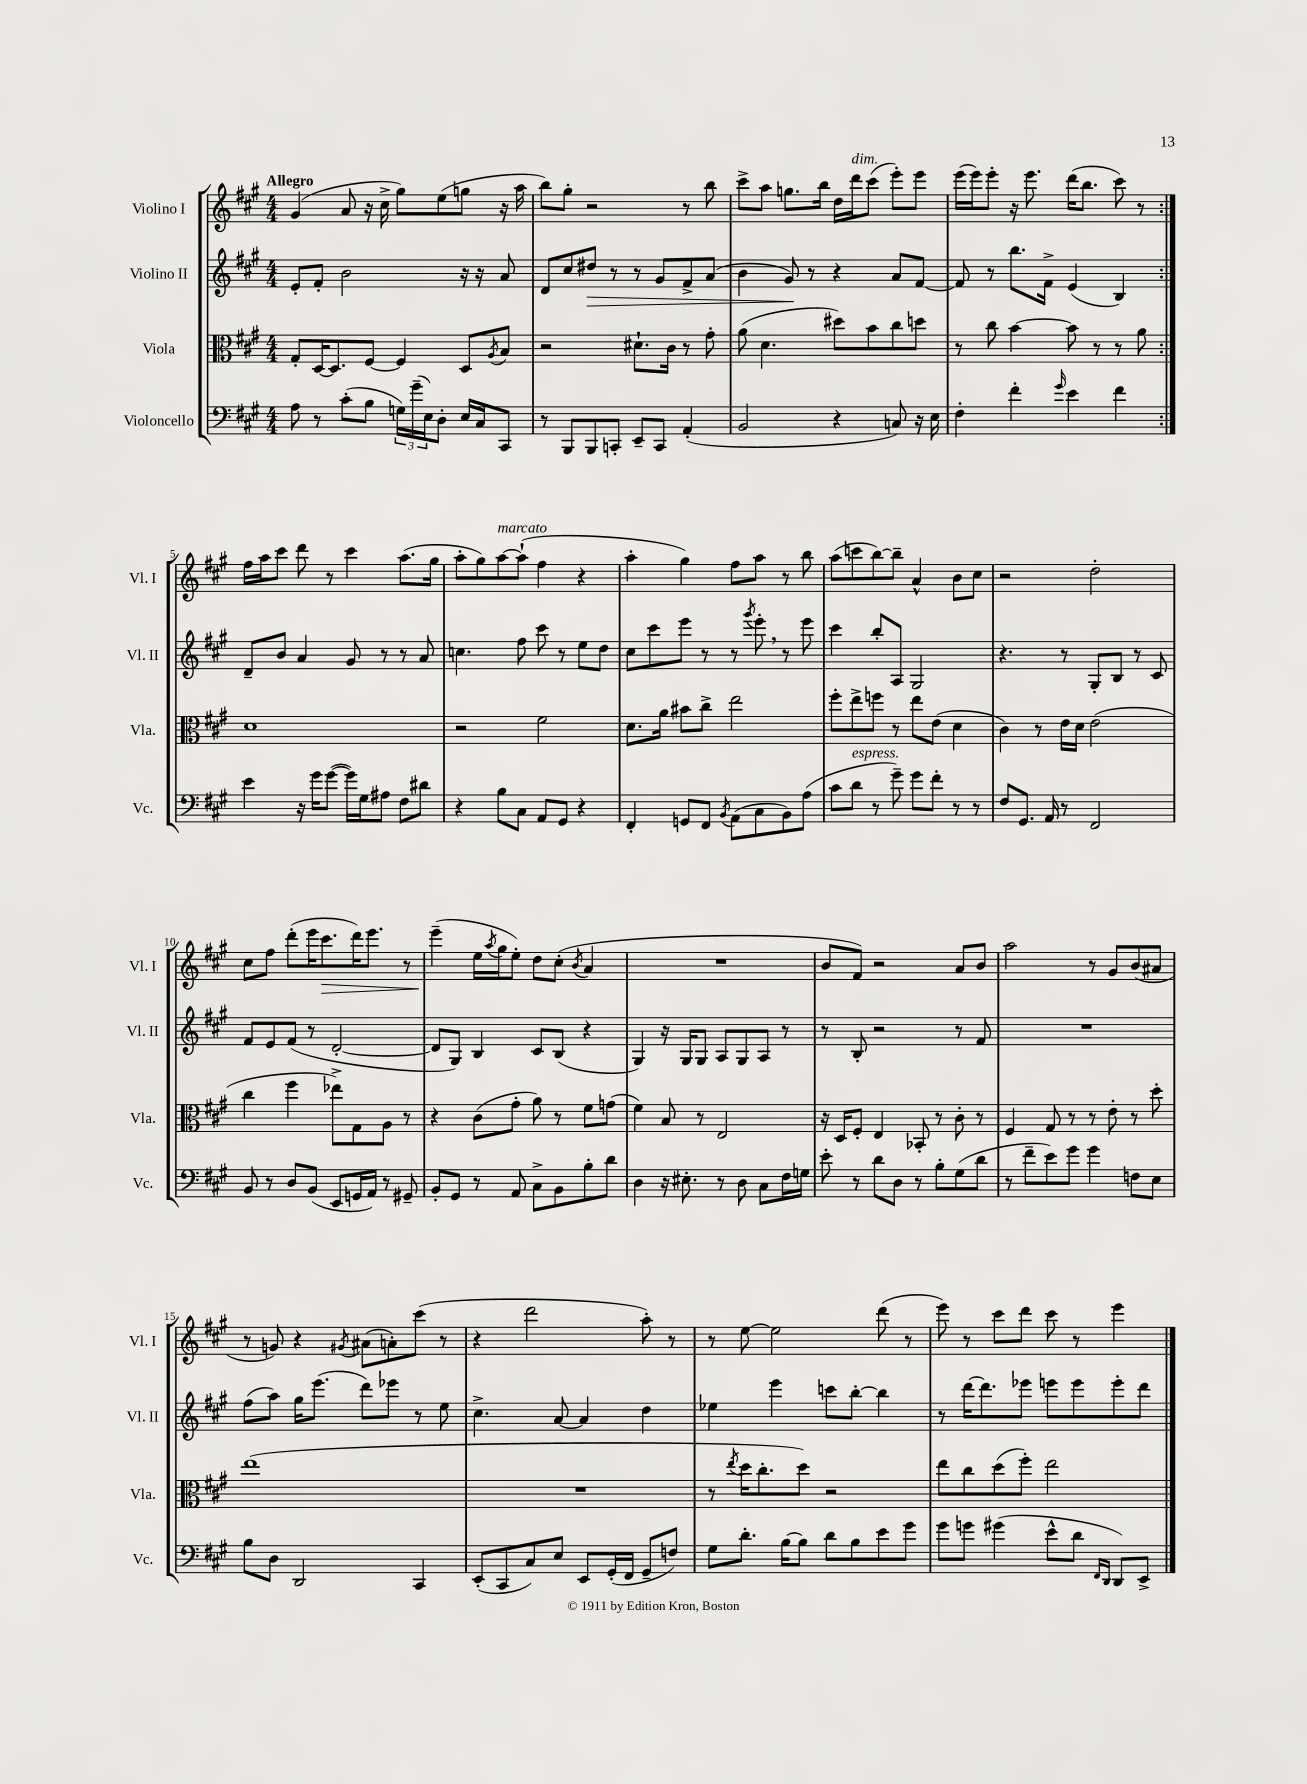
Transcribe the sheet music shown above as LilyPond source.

<<
\new StaffGroup <<
\new Staff = "s0" \with { instrumentName = "Violino I" shortInstrumentName = "Vl. I" } {
    \clef treble \key a \major \numericTimeSignature \time 4/4 \tempo "Allegro"
    \repeat volta 2 { gis'4( a'8 r16 cis''16-> gis''8) e''8( g''8 r16 a''16 |
    b''8) gis''8-. r2 r8 b''8 |
    cis'''8-> a''8 g''8. b''16 d''16 d'''16^\markup { \italic "dim." } cis'''8( e'''8-.) e'''8 |
    e'''16( e'''16) e'''8-. r16 e'''8. d'''16( b''8. cis'''8) r8 | }
    fis''16 a''16 cis'''8 d'''8 r8 cis'''4 a''8.( gis''16 |
    a''8-. gis''8) a''8~^\markup { \italic "marcato" } a''8-!( fis''4 r4 |
    a''4-. gis''4) fis''8 a''8 r8 b''8 |
    a''8( c'''8 b''8~) b''8-- a'4-^ b'8 cis''8 |
    r2 d''2-. |
    cis''8 fis''8 d'''8-.( e'''16 cis'''8.\> d'''16) e'''8. r8 |
    e'''4--\!( e''16 \acciaccatura { a''8 } gis''16 e''8-.) d''8 cis''8-.( \acciaccatura { b'8 } a'4 |
    R1 |
    b'8 fis'8) r2 a'8 b'8 |
    a''2 r8 gis'8 b'8( ais'8 |
    r8 g'8) r4 \acciaccatura { gis'8 } ais'8( a'8-.) cis'''8( r8 |
    r4 d'''2 a''8-.) r8 |
    r8 e''8~ e''2 d'''8( r8 |
    e'''8) r8 cis'''8 d'''8 cis'''8 r8 e'''4 \bar "|." |
}
\new Staff = "s1" \with { instrumentName = "Violino II" shortInstrumentName = "Vl. II" } {
    \clef treble \key a \major \numericTimeSignature \time 4/4
    \repeat volta 2 { e'8-. fis'8-. b'2 r16 r16 a'8 |
    d'8 cis''8 dis''8\> r8 r8 gis'8 fis'8-> a'8( |
    b'4 gis'8\!) r8 r4 a'8 fis'8~ |
    fis'8 r8 b''8. fis'16-> e'4( b4) | }
    d'8-- b'8 a'4 gis'8 r8 r8 a'8 |
    c''4. fis''8 cis'''8 r8 e''8 d''8 |
    cis''8 cis'''8 e'''8 r8 r8 \acciaccatura { gis'''8 } e'''8-. \breathe r8 e'''8 |
    cis'''4 b''8-. a8 gis2 |
    r4. r8 gis8-. b8 r8 cis'8 |
    fis'8 e'8 fis'8( r8 d'2~-. |
    d'8 gis8) b4 cis'8 b8( r4 |
    gis4) r16 gis16 gis8 a8 gis8 a8 r8 |
    r8 b8-. r2 r8 fis'8 |
    R1 |
    fis''8( a''8) gis''16 e'''8.( d'''8) ees'''8 r8 e''8 |
    cis''4.-> a'8~ a'4 d''4 |
    ees''4 e'''4 c'''8 b''8~-. b''4 |
    r8 d'''16~ d'''8. ees'''8 e'''8 e'''8 e'''8-. d'''8 \bar "|." |
}
\new Staff = "s2" \with { instrumentName = "Viola" shortInstrumentName = "Vla." } {
    \clef alto \key a \major \numericTimeSignature \time 4/4
    \repeat volta 2 { gis8-. d16~ d8. fis8~ fis4 d8 \acciaccatura { a8 } b8 |
    r2 dis'8.-! cis'16 r8 gis'8-. |
    a'8( d'4. dis''8) b'8 cis''8 d''8 |
    r8 cis''8 b'4~ b'8 r8 r8 a'8 | }
    d'1 |
    r2 fis'2 |
    d'8. a'16 bis'8 cis''8-> e''2 |
    fis''8-. e''8-> f''8 r8 e''8 e'8( d'4 |
    cis'4) r8 e'16 d'16 e'2( |
    cis''4 fis''4 ees''8->) gis8 a8 r8 |
    r4 cis'8( gis'8-. a'8) r8 fis'8 g'8( |
    fis'4) b8 r8 e2 |
    r16 d16 fis8-. e4 bes,8-. r8 cis'8-. r8 |
    fis4 gis8 r8 r8 e'8-. r8 d''8-. |
    e''1( |
    R1 |
    r8 \acciaccatura { e''8 } d''16 cis''8.-. d''8) r2 |
    e''8 cis''8 d''8( fis''8-.) e''2 \bar "|." |
}
\new Staff = "s3" \with { instrumentName = "Violoncello" shortInstrumentName = "Vc." } {
    \clef bass \key a \major \numericTimeSignature \time 4/4
    \repeat volta 2 { a8 r8 cis'8-.( b8 \tuplet 3/2 { g16) gis'16--( e16) } d8-. e16 cis16 cis,8 |
    r8 b,,8 b,,8 c,8-. e,8-- c,8 a,4-.( |
    b,2 r4 c8) r16 e16 |
    fis4-. fis'4-. \grace { gis'16 } e'4 fis'4 | }
    e'4 r16 gis'16 gis'8~( gis'16) gis16 ais8 fis8 dis'8 |
    r4 b8 cis8 a,8 gis,8 r4 |
    fis,4-. g,8 fis,8 \acciaccatura { b,8 } a,8( cis8 b,8) a8( |
    cis'8 d'8^\markup { \italic "espress." } r8 gis'8--) gis'8 fis'8-. r8 r8 |
    fis8 gis,8. a,16 r8 fis,2 |
    b,8 r8 d8 b,8( e,8 g,16 a,16) r8 gis,8-- |
    b,8-. gis,8 r8 a,8 cis8-> b,8 b8-. d'8 |
    d4 r16 eis8.-. r8 d8 cis8 fis16 g16 |
    e'8-. r8 d'8 d8 r8 b8-. gis8( d'8 |
    r8 fis'8-- e'8) gis'8 gis'4 f8 e8 |
    b8 d8 d,2 cis,4 |
    e,8-.( cis,8 cis8) e8 e,8 gis,16-.( fis,16 gis,8-- f8) |
    gis8 d'8.-. b16~ b8 d'8 b8 e'8 gis'8 |
    gis'8 g'8 gis'4( e'8-^ d'8 \grace { fis,16 d,16 } d,8) e,8-> \bar "|." |
}
>>
>>
